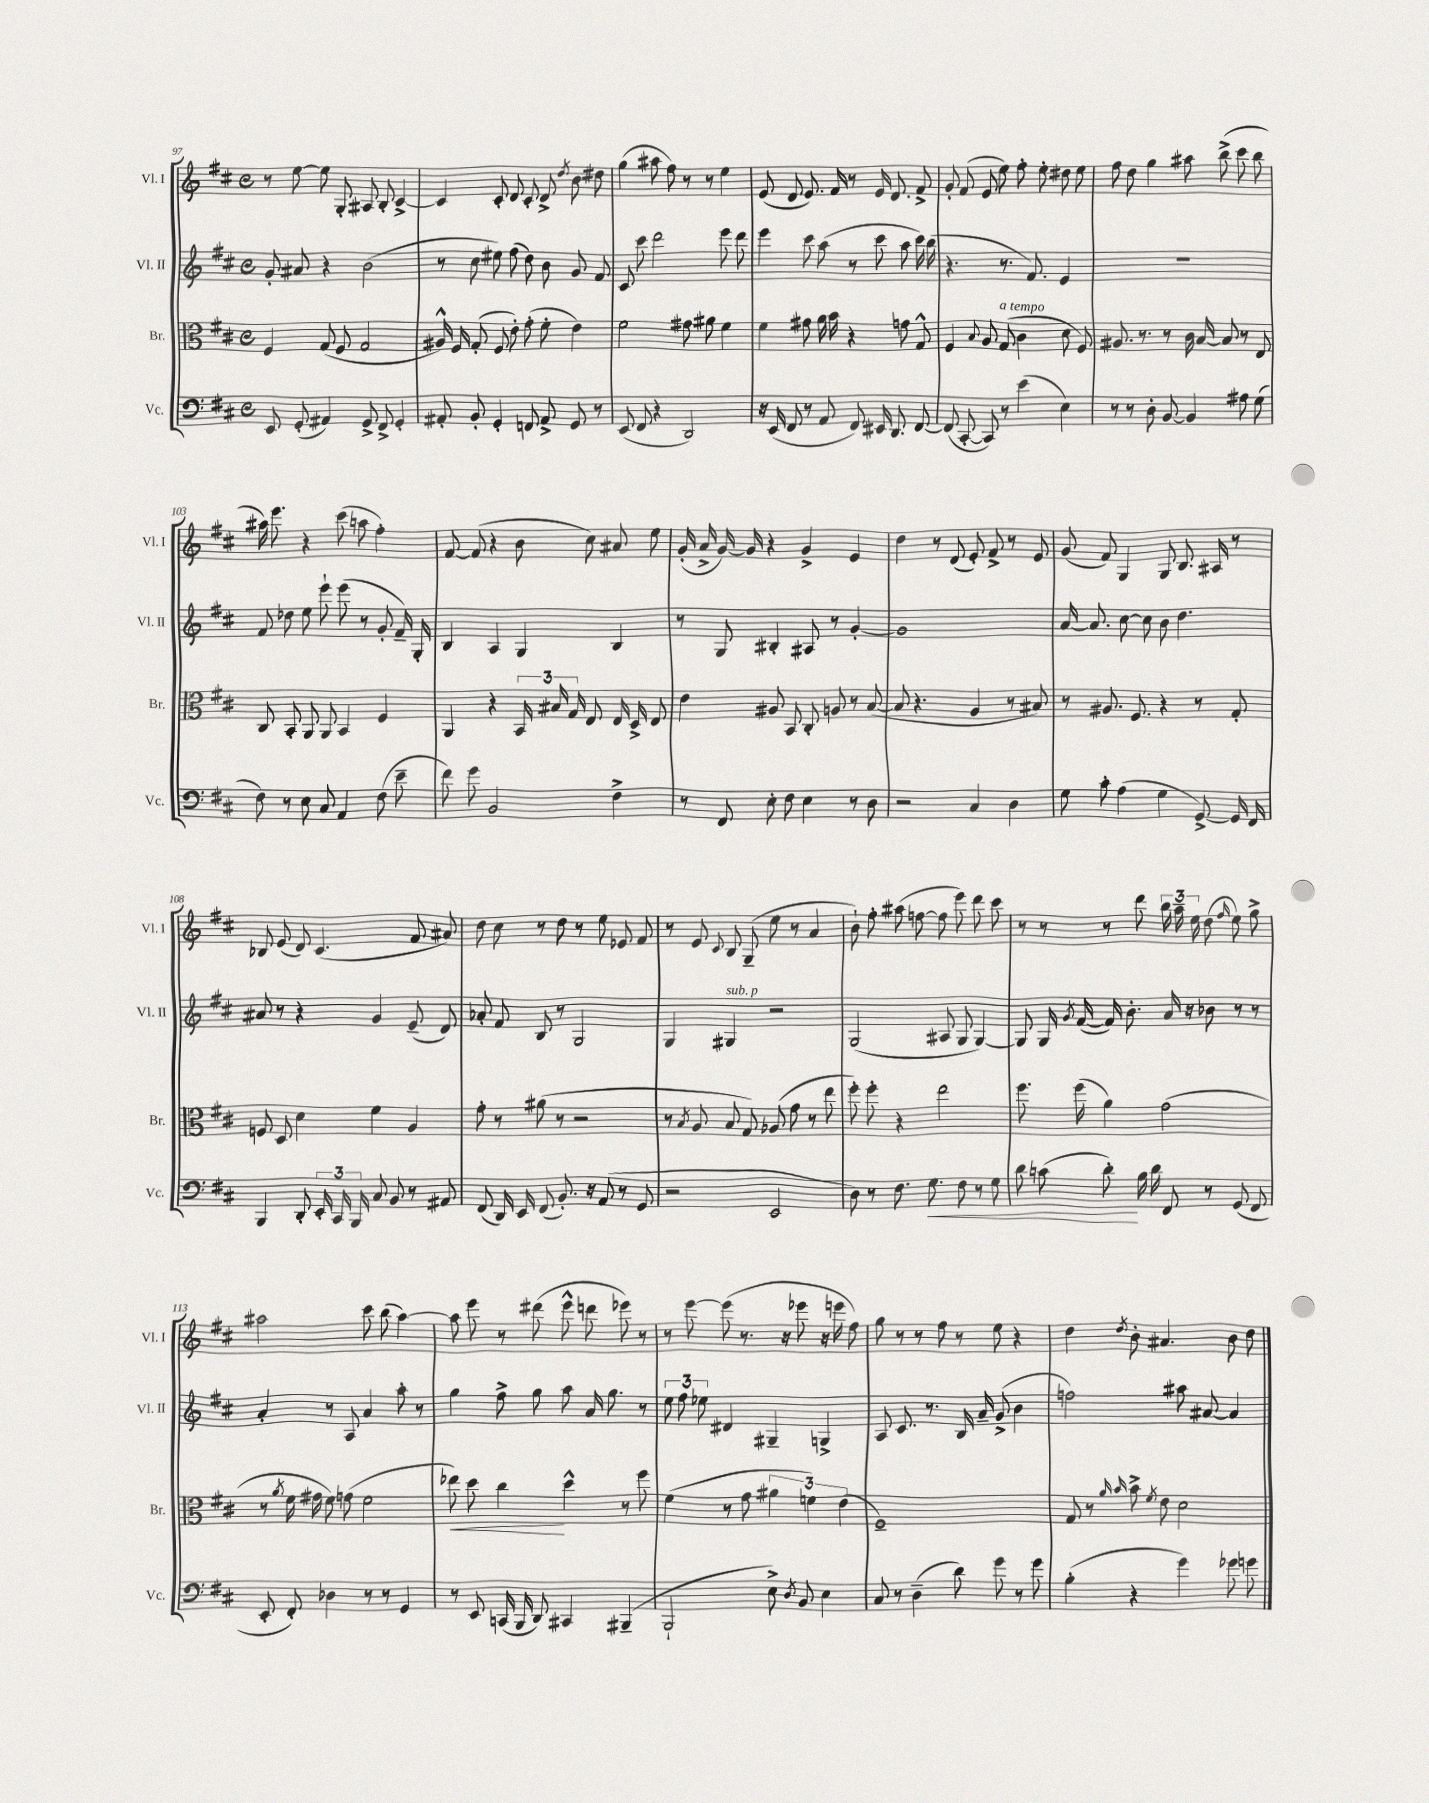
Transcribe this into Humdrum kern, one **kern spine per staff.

**kern	**kern	**kern	**kern
*staff4	*staff3	*staff2	*staff1
*clefF4	*clefC3	*clefG2	*clefG2
*k[f#c#]	*k[f#c#]	*k[f#c#]	*k[f#c#]
*M4/4	*M4/4	*M4/4	*M4/4
*met(c)	*met(c)	*met(c)	*met(c)
8EE	4F#	8g'	8r
(8GG'	.	8a#	[8ee
4AA#)	(8G	4r	8ee]
.	8F#	.	8G'
8GG^	2G	(2b	8A#
8FF#^	.	.	8B'
4GG'	.	.	[4c#^
=	=	=	=
8AA#'	16A#^^)	8r	4c#]
.	16F#	.	.
8BB'	(8G'	8cc#	.
4GG'	8F#	8ee#)	8c#'
.	8e')	(8ff#	8d
8FF	(8g'	8dd)	8c#'
8AA#^	8f#'	8b	8d^
.	.	.	8qdd
8GG	4e)	8g	8b
8r	.	8f#	8dd#
=	=	=	=
(8EE	2f#	8c#	(4gg
8FF#	.	8ccc#	.
4r	.	2ddd	8aa#
.	.	.	8ff#)
2DD)	8g#	.	8r
.	8a#	.	8r
.	4f#	8eee	4ee
.	.	8ddd	.
=	=	=	=
16r	4f#	4eee	(8e
(16EE	.	.	.
8FF#	.	.	8d
8r	8g#	8ccc#	8.e)
8AA	16a	(8aa	.
.	16b	.	16f#
8FF#)	4r	8r	8r
16EE#	.	8ccc#	16e
8.DD	.	.	8.d
.	8g	8aa	.
[8FF#	8G^^	16ccc#)	8f#^
.	.	(16bb	.
=	=	=	=
(8FF#]	4F#	4.r	8g'
[8CC#'	.	.	(8f#
.	8qqB	.	.
8CC#])	8A	.	8e
8r	(8G	8.r	8ee)
(4e	4c#	.	8ff#'
.	.	8.f#)	.
.	.	.	8ee'
4E)	8d	4e	8dd#
.	8F#)	.	8ee
=	=	=	=
8r	8.A#	1r	8ff#
8r	.	.	8dd
.	8.r	.	.
8D'	.	.	4gg
[8BB	8r	.	.
4BB]	16c#	.	8aa#
.	[16B	.	.
.	8B]	.	(8bb^
8A#	8r	.	8ccc#
(8G	8E	.	8bb
=	=	=	=
8F#)	8C#	8f#	16aa#)
.	.	.	8.eee
8r	8BB'	8dd-	.
8E	8AA	8ee	4r
8C#	8AA	8eee`	.
4AA	4BB	(8eee	(8ccc#
.	.	8r	8aa
(8F#	4F#	8g'	4ff#')
8e~	.	16f#~)	.
.	.	16G'	.
=	=	=	=
8f#)	4AA	4B	[8f#
8g	.	.	(8f#]
2BB	4r	4A	4r
.	24BB	4G	8b
.	24B#	.	.
.	24G	.	.
.	8E	.	8cc#)
4F#^	16E	4B	8a#
.	16D^	.	.
.	8E	.	8ee
=	=	=	=
8r	4e	8r	(16g'
.	.	.	16a^
8FF#	.	8G	[16g)
.	.	.	16g]
8E'	8A#	4B#'	4r
8F#	8BB	.	.
4E	8C#'	8A#	4g^
.	8A	8r	.
8r	8r	[4g'	4e
8D	([8B	.	.
=	=	=	=
2r	8B]	1g]	4dd
.	4.r	.	.
.	.	.	8r
.	.	.	(8d
4C#	4A	.	8e')
.	.	.	8f#^
4D	8r	.	8r
.	8B#)	.	8e
=	=	=	=
8G	8r	[16a	(8g
.	.	8.a]	.
8c#'	8.A#	.	8f#)
(4A	.	[8cc#	4G
.	8.F#	.	.
.	.	8cc#]	.
4G	4r	8b	8G
.	.	4.dd	8.B
[8GG^)	8r	.	.
.	.	.	16A#
16GG]	8G'	.	8r
16FF#	.	.	.
=	=	=	=
4BBB	8F	8a#	8B-
.	8D	8r	(8e
8DD'	4d	4r	8d)
24EE'	.	.	(4.c#
24CC#	.	.	.
24BBB	.	.	.
8C#	4f#	4g	.
8BB	.	.	.
8r	4A	(8e~	8f#
8AA#	.	8d)	8a#)
=	=	=	=
(8FF#	8g'	8a-'	8dd
16DD)	8r	8f#	8cc#
16EE	.	.	.
(8FF#	(8a#	8B	8r
8.BB')	8r	8r	8dd
.	2r	2G	8r
16r	.	.	.
(8AA	.	.	8ee
8r	.	.	8e-
8GG	.	.	8f#
=	=	=	=
2r	8r	4G	8r
.	8qB	.	.
.	8A	.	8e
.	.	.	8qqc#
.	8B	4G#	8B
.	8G)	.	(8G~
2EE	(8A-	2r	8ee
.	8g	.	8r
.	8r	.	4a
.	8ee	.	.
=	=	=	=
8D)	8ff#')	(2G	8b`)
8r	8ff#'	.	8ff#'
8.F#	4r	.	(8aa#
.	.	.	[8ff
8.G	.	.	.
.	2ee	8A#	8ff]
8F#	.	8G	8eee)
8r	.	[4G)	8ddd
8G	.	.	8ccc#
=	=	=	=
8d	8.ff#	8G]	8r
(8c	.	16G	8r
.	.	8qg	.
.	(16ff#	([16f#	.
8d')	4a)	16f#])	8r
.	.	8.b'	.
16B	.	.	8ddd
16d	.	.	.
8FF#	(2g	16a	24bb
.	.	.	24aa~
.	.	16r	.
.	.	.	24ee
8r	.	8b-	(8dd
.	.	.	16qqff#
(8GG	.	8r	8ee)
8FF#	.	8r	8gg^
=	=	=	=
8EE'	8r	4a'	2aa#
.	8qa	.	.
8FF#')	16f#	.	.
.	16g#	.	.
4D-	8f#)	8r	.
.	(8g	8A	.
8r	2f#	4a	8ccc#
8r	.	.	(8bb
4GG	.	8aa'	[4aa#)
.	.	8r	.
=	=	=	=
8r	8ee-)	4gg	8aa#]
8EE	8dd	.	8eee
(16CC	4cc#	8ff#^	8r
16BBB	.	.	.
8DD)	.	8gg	(8ddd#
4CC#	4dd^^	8aa	8eee^^
.	.	16a	8ddd
.	.	8.gg	.
(4BBB#~	8r	.	8eee-)
.	8ff#	8r	8r
=	=	=	=
2BBB`	(4f#	12ee	8r
.	.	12ff#	.
.	.	.	[8eee
.	.	12ee-	.
.	8r	4d#	(8eee]
.	8g	.	8.r
8E^)	6a#	4G#~	.
.	.	.	16r
8qD	.	.	.
8BB	.	.	8eee-
.	6f)	.	.
4E	.	4G^	16r
.	.	.	16eee
.	(6e	.	.
.	.	.	8ff#)
=	=	=	=
8C#	1F#~)	8A	8gg
8r	.	8.c#	8r
(4D~	.	.	8r
.	.	8.r	.
.	.	.	8ff#
8d)	.	16B	8r
.	.	16a~	.
8g	.	(8g^	8ee
8r	.	4b	4r
8g	.	.	.
=	=	=	=
(4B'	8G	2ff)	4dd
.	8r	.	.
.	16qqa	.	.
.	16qqb	.	8qdd
4r	8b^	.	8b'
.	8qf#	.	.
.	8e	.	4.a#
4g)	2d	8aa#	.
.	.	[8a#	.
8g-	.	4a#]	8b
8g	.	.	8dd
==	==	==	==
*-	*-	*-	*-
